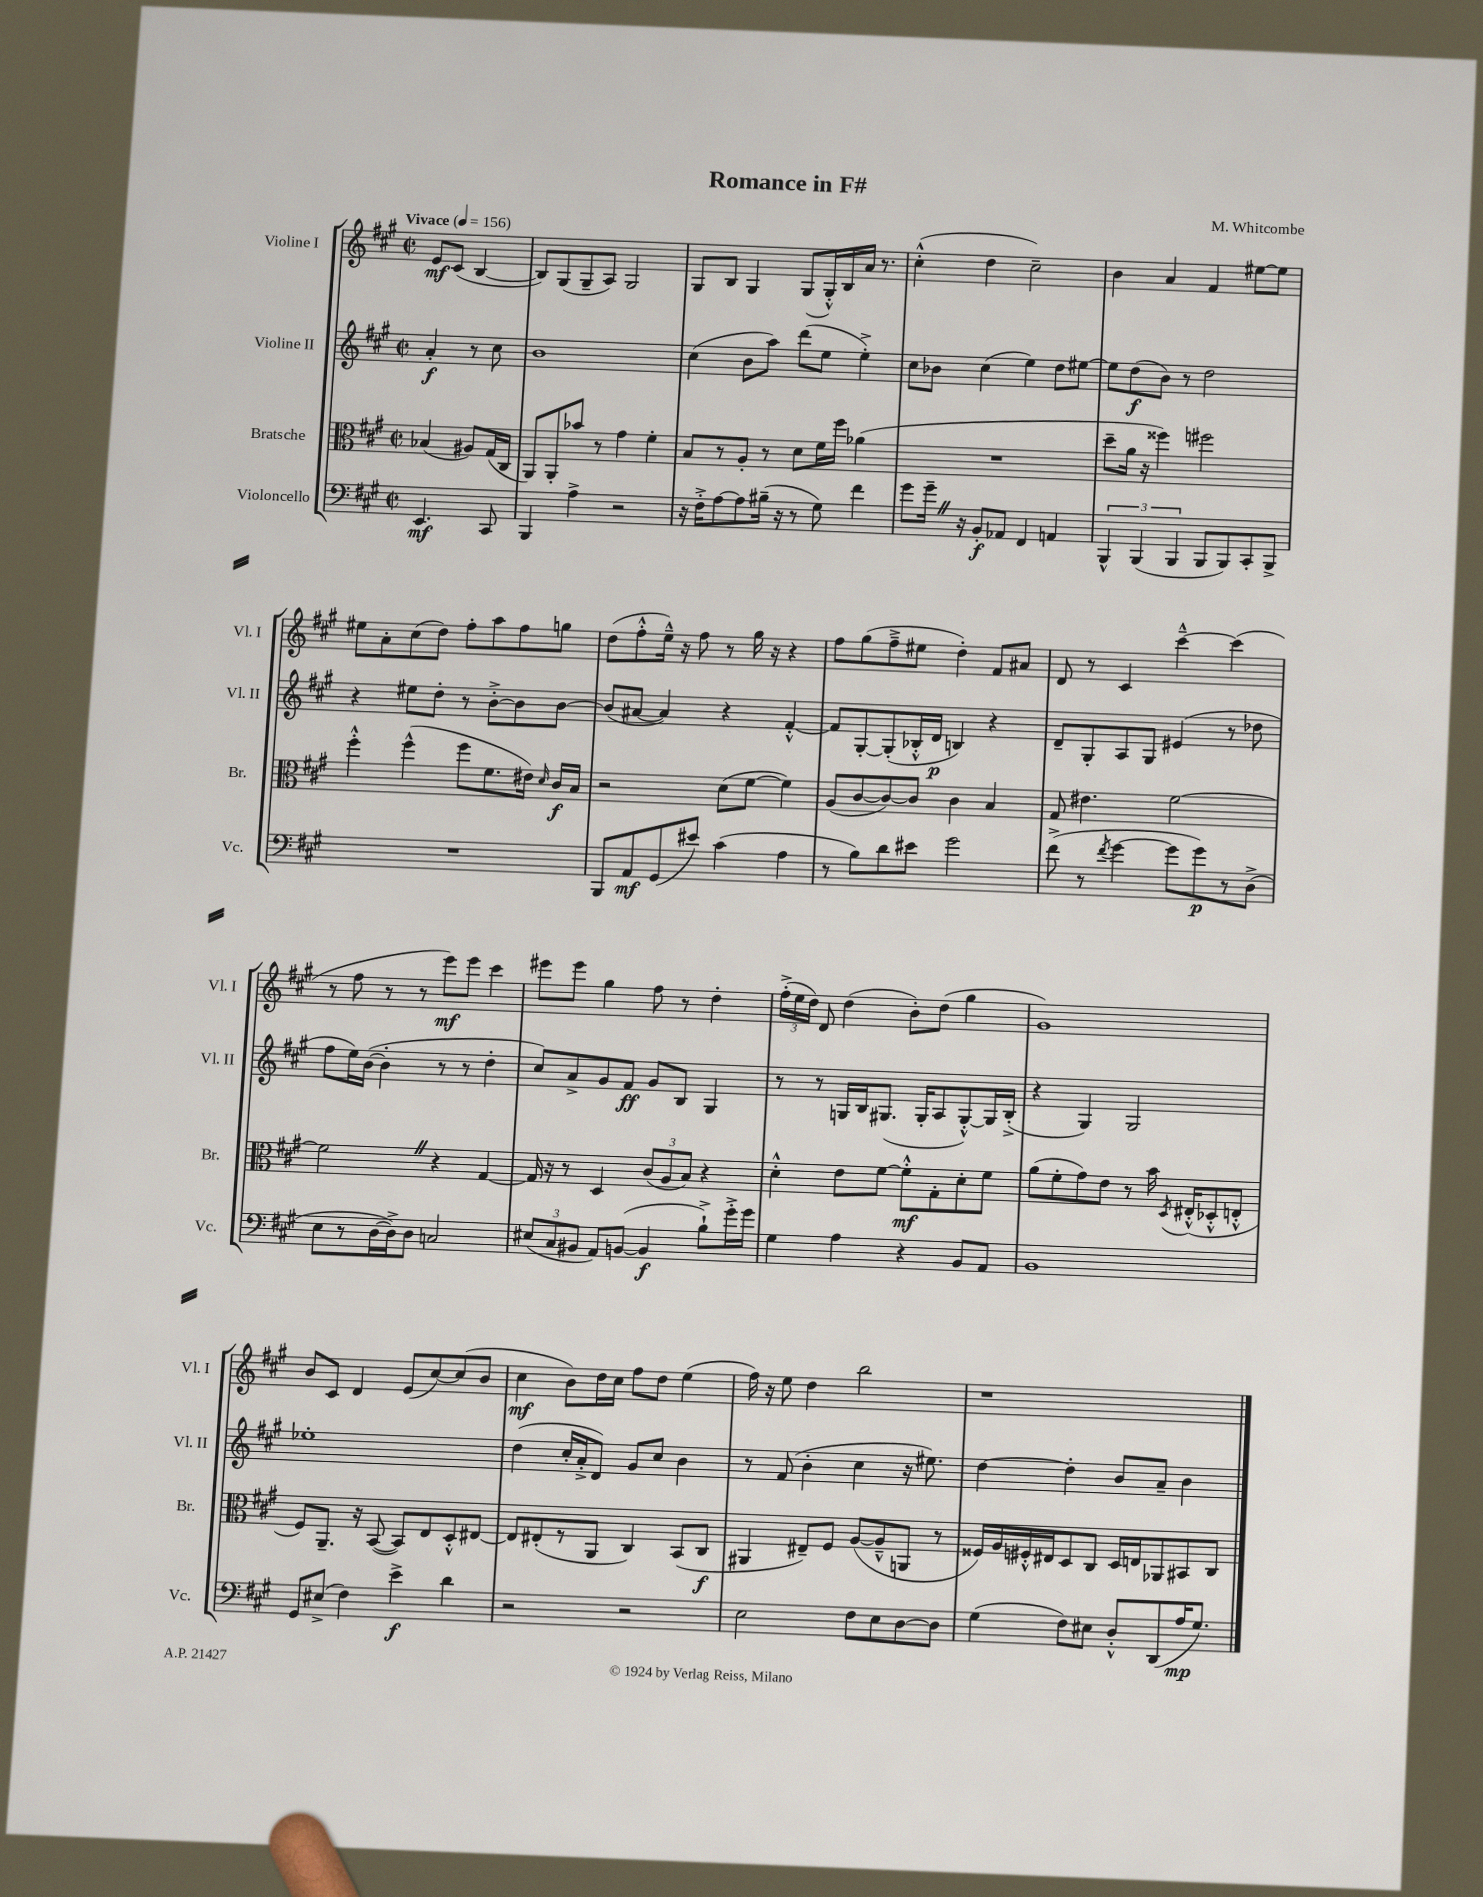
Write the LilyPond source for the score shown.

\header { title = "Romance in F#" composer = "M. Whitcombe" }
<<
\new StaffGroup <<
\new Staff = "s0" \with { instrumentName = "Violine I" shortInstrumentName = "Vl. I" } {
    \clef treble \key a \major \defaultTimeSignature \time 2/2 \partial 2 \tempo "Vivace" 4 = 156
    \autoBeamOff e'8[\mf cis'8]( b4~ |
    b8[) gis8( gis8-- a8]) gis2 |
    gis8[ b8] gis4 gis8[( gis16-.-^) b16 a'16] r8. |
    cis''4-.-^( d''4 cis''2--) |
    b'4 a'4 fis'4 eis''8[~ eis''8] |
    eis''8[ a'8-. cis''8( d''8]) fis''8[-. a''8 fis''8 g''8] |
    d''8[( fis''8-.-^ e''16]---^) r16 fis''8 r8 gis''16 r16 r4 |
    fis''8[ gis''8( fis''8---> eis''8] d''4-.) fis'8[ ais'8] |
    d'8 r8 cis'4 cis'''4~---^ cis'''4( |
    r8 fis''8 r8 r8 e'''8[\mf) e'''8] cis'''4 |
    eis'''8[ eis'''8] gis''4 fis''8 r8 d''4-. |
    \tuplet 3/2 { fis''16[-.->( e''16 d''16]) } d'8 d''4( b'8[-.) d''8]( gis''4 |
    gis'1) |
    b'8[ cis'8] d'4 e'8[( cis''8~) cis''8( b'8] |
    cis''4\mf b'8[) d''16 cis''16] fis''8[ d''8] e''4( |
    fis''16) r16 e''8 d''4 b''2 |
    r1 \bar "|." |
}
\new Staff = "s1" \with { instrumentName = "Violine II" shortInstrumentName = "Vl. II" } {
    \clef treble \key a \major \defaultTimeSignature \time 2/2 \partial 2
    \autoBeamOff a'4-.\f r8 cis''8 |
    b'1 |
    cis''4( b'8[ a''8]) d'''8[( e''8] e''4-.->) |
    cis''8[ bes'8] cis''4( e''4) d''8[ eis''8]~ |
    eis''8[ d''8\f( b'8]) r8 d''2 |
    r4 eis''8[ d''8]-. r8 b'8[~-.-> b'8 b'8]~ |
    b'8[( ais'8]~ ais'4) r4 fis'4~-.-^ |
    fis'8[ gis8~-. gis8-.( bes16-.-^ d'16]\p b4) r4 |
    d'8[-- gis8-. a8 gis8] eis'4( r8 des''8 |
    fis''8[ e''16) b'16]~( b'4-. r8 r8 d''4-. |
    cis''8[) a'8-> gis'8 fis'8]\ff gis'8[ b8] gis4 |
    r8 r8 g16[ b16 gis8.]( gis16[-. a8 gis8~-.-^) gis16 b16]-.->( |
    r4 gis4) gis2 |
    ees''1-. |
    d''4( cis''16[-. a'16-.-> d'8]) gis'8[ cis''8] b'4 |
    r8 fis'8( b'4-. cis''4 r16 eis''8.) |
    d''4~ d''4-. b'8[ a'8]-- b'4 \bar "|." |
}
\new Staff = "s2" \with { instrumentName = "Bratsche" shortInstrumentName = "Br." } {
    \clef alto \key a \major \defaultTimeSignature \time 2/2 \partial 2
    \autoBeamOff bes4( ais8[) gis16( cis16] |
    a,8[) a,8-. bes'8] r8 gis'4 fis'4-. |
    b8[ r8 a8]-. r8 d'8[ fis'16 fis''16] aes'4( |
    R1 |
    d''8[-- a'16] r16 fisis''4) fis''2 |
    fis''4-.-^ fis''4-^( fis''8[ fis'8. eis'16]) \grace { d'16 } cis'16[\f b16] |
    r2 d'8[( fis'8]~ fis'4) |
    a8[( cis'8~ cis'8~) cis'8] cis'4 b4 |
    gis8 eis'4. fis'2~ |
    fis'2 \once \override BreathingSign.text = \markup { \musicglyph "scripts.caesura.straight" } \breathe r4 gis4~ |
    gis16 r16 r8 d4 \tuplet 3/2 { cis'8[( a8 b8]) } r4 |
    d'4-.-^ e'8[ fis'8]~ fis'8[-.-^\mf gis8-. d'8-. fis'8] |
    a'8[( fis'8-. gis'8) e'8] r8 b'16 \acciaccatura { d8 } eis16[-.-^( des8-.-^ e8]-.-^ |
    fis8[) a,8.]-- r16 b,8~( b,8[) e8 d8-.-^ eis8]~ |
    eis8[ eis8-.( r8 a,8] cis4) b,8[( cis8]\f |
    ais,4 eis8[--) fis8] a8[~( a8---^ a,8] r8 |
    fisis16[) a16 fis16-.-^ eis16 d8 cis8] d16[ e16 aes,8 bis,8 cis8] \bar "|." |
}
\new Staff = "s3" \with { instrumentName = "Violoncello" shortInstrumentName = "Vc." } {
    \clef bass \key a \major \defaultTimeSignature \time 2/2 \partial 2
    \autoBeamOff e,4.\mf cis,8 |
    b,,4 a4-> r2 |
    r16 fis16[-.-> a8~ a8 bis16]--( r16 r8 gis8) fis'4 |
    gis'8[ gis'16]-- \once \override BreathingSign.text = \markup { \musicglyph "scripts.caesura.straight" } \breathe r16 b,8[-.\f aes,8] fis,4 a,4 |
    \tuplet 3/2 { b,,4-^ b,,4( b,,4 } b,,8[ b,,8) cis,8-. b,,8]-> |
    R1 |
    b,,8[ a,8\mf gis,8( eis'8]) cis'4( a4 |
    r8 b8[) d'8 eis'8] gis'2 |
    fis'8->( r8 \acciaccatura { fis'8 } gis'4~ gis'8[ gis'8\p) r8 d8]->( |
    e8[ r8 d16~ d16->) d8] c2 |
    \tuplet 3/2 { eis8[( cis8 bis,8] } a,8[) b,8]~( b,4\f b8[-!->) gis'16-.-> gis'16] |
    gis4 a4 r4 b,8[ a,8] |
    b,1 |
    gis,8[ eis8]->( fis4) e'4->\f d'4 |
    r2 r2 |
    e2 fis8[ e8 d8~ d8] |
    gis4( fis8[) eis8] d8[-.-^ d,8( a16\mp gis8.]) \bar "|." |
}
>>
>>
\layout { \context { \Score \remove "Bar_number_engraver" } }
